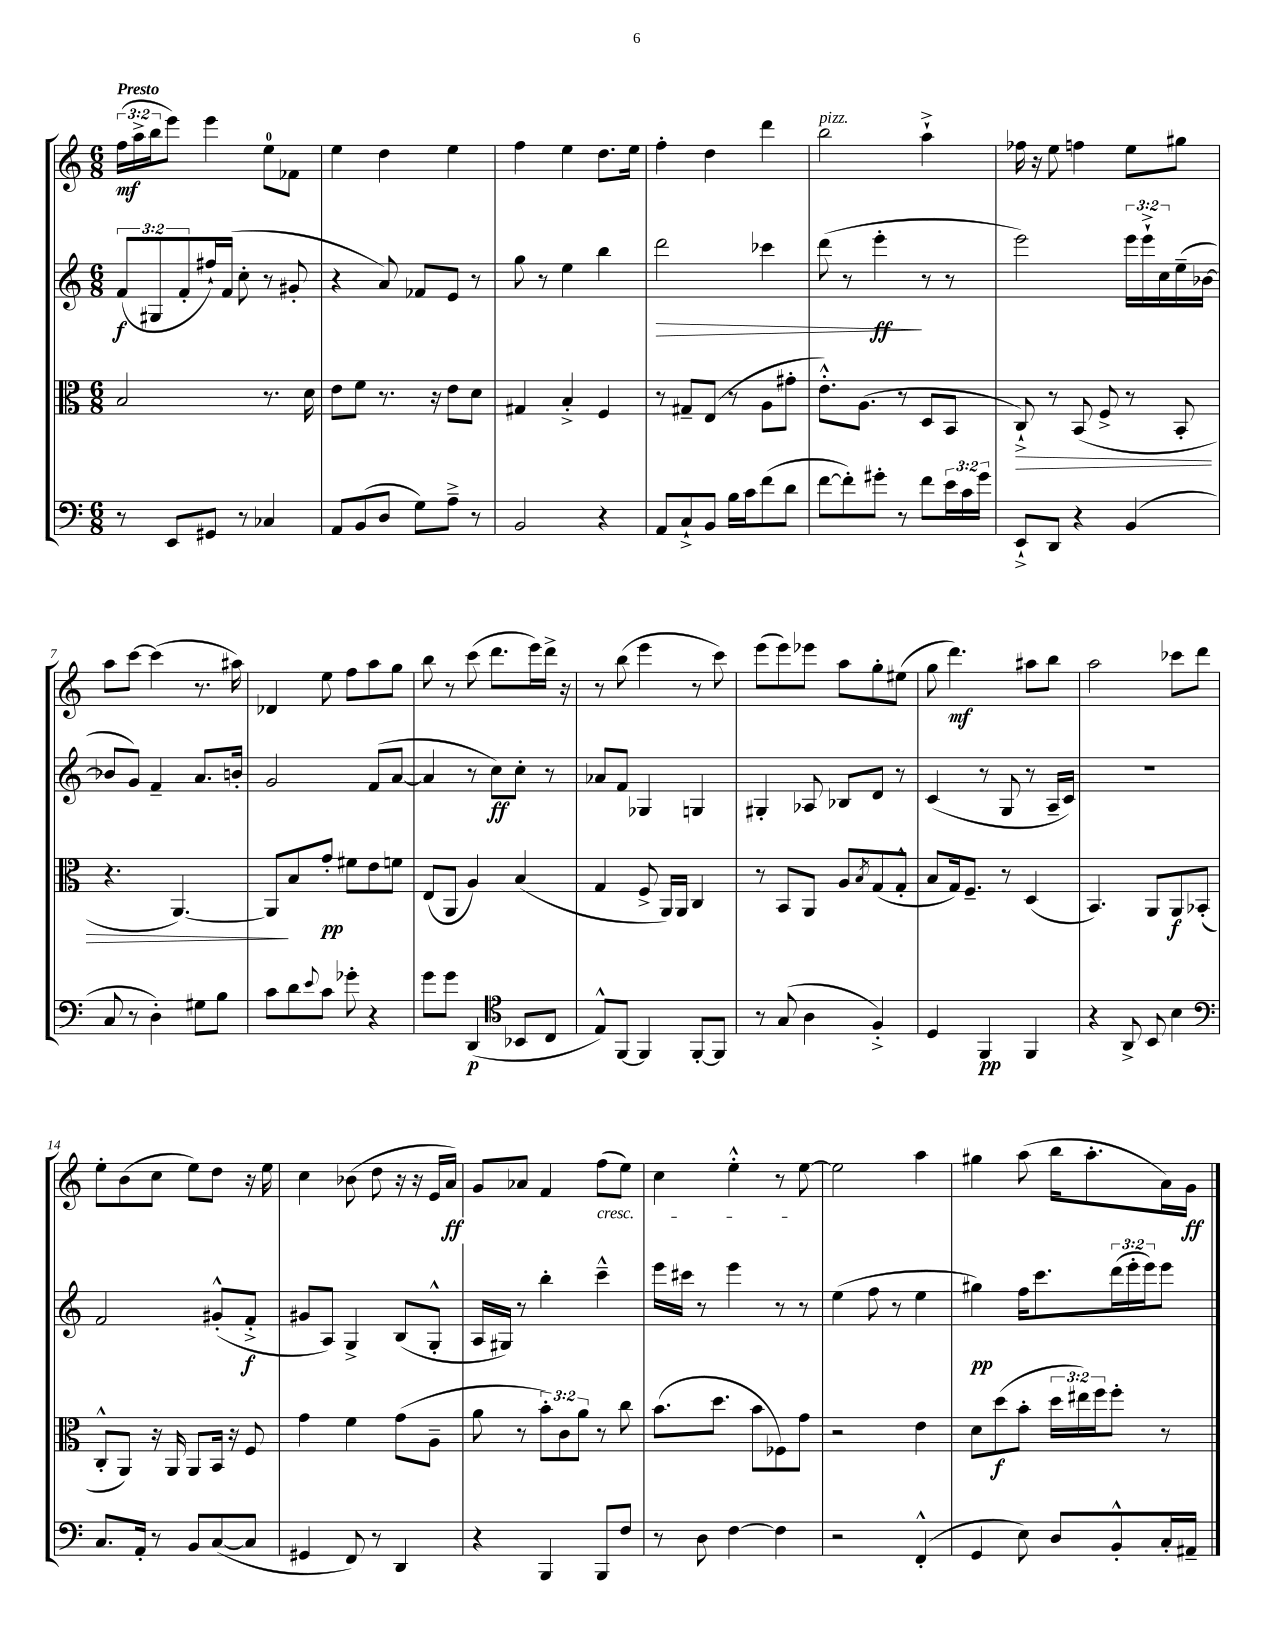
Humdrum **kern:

**kern	**kern	**kern	**kern
*staff4	*staff3	*staff2	*staff1
*clefF4	*clefC3	*clefG2	*clefG2
*k[]	*k[]	*k[]	*k[]
*M6/8	*M6/8	*M6/8	*M6/8
8r	2B/	(12f/L	(24ff\LL
.	.	.	24aa^\
.	.	12G#/	24bb\J
8EE/L	.	.	8eee\J)
.	.	12f'/	.
8GG#/J	.	16ff#`/L)	4eee\
.	.	(16f/JJ	.
8r	.	8cc'\	.
4C-/	8.r	8r	8ee\L
.	.	8g#'/	8f-\J
.	16d\	.	.
=	=	=	=
8AA/L	8e\L	4r	4ee\
(8BB/	8f\J	.	.
8D/J	8.r	8a/)	4dd\
8G\L)	.	8f-/L	.
.	16r	.	.
8A~^\J	8e\L	8e/J	4ee\
8r	8d\J	8r	.
=	=	=	=
2BB/	4G#/	8gg\	4ff\
.	.	8r	.
.	4B'^/	4ee\	4ee\
4r	4F/	4bb\	8.dd\L
.	.	.	16ee\Jk
=	=	=	=
8AA/L	8r	2ddd\	4ff'\
8C`^/	8G#~/L	.	.
8BB/J	(8E/J	.	4dd\
16B\LL	8r	.	.
16c\J	.	.	.
(8f\	8A\L	4ccc-\	4ddd\
8d\J	8g#'\J	.	.
=	=	=	=
[8f\L	8.e'^^\L)	(8ddd\	2bb\
8f'\])	.	8r	.
.	(8.A\J	.	.
8g#'\J	.	4eee'\	.
8r	8r	.	.
8f\L	8D/L	8r	4aa`^\
24e\L	8BB/J	8r	.
24c\	.	.	.
24g#\JJ	.	.	.
=	=	=	=
8EE`^/L	8C`^/)	2eee\)	16ff-\
.	.	.	16r
8DD/J	8r	.	8ee\
4r	(8BB/	.	4ff\
.	8F^/	.	.
(4BB/	8r	24eee\LL	8ee\L
.	.	24eee`^\	.
.	.	24cc\	.
.	8BB'/	(16ee~\	8gg#\J
.	.	[16b-\JJ	.
=	=	=	=
8C/	4.r	8b-/]L	8aa\L
8r	.	8g/J)	[8ccc\J
4D'\)	.	4f~/	(4ccc\]
.	[4.AA/)	.	.
8G#\L	.	8.a/L	8.r
8B\J	.	.	.
.	.	16b'/Jk	16aa#\)
=	=	=	=
8c\L	8AA/]L	2g/	4d-/
8d\	8B/	.	.
8qqe/	.	.	.
8c\J	8g'/J	.	8ee\
8g-'\	8f#\L	.	8ff\L
4r	8e\	(8f/L	8aa\
.	8f\J	[8a/J	8gg\J
=	=	=	=
8g\L	(8E/L	4a/]	8bb\
8g\J	8AA/J	.	8r
(4DD/	4A/)	8r	(8ccc\
.	.	8cc\L)	8.ddd\L
*clefC4	*	*	*
8BB-/L	(4B/	8cc'\J	.
.	.	.	16eee\L)
8C/J	.	8r	16ddd^\JJ
.	.	.	16r
=	=	=	=
8E^^/L)	4G/	8a-/L	8r
[8FF/J	.	8f/J	(8bb\
4FF/]	8F^/	4G-/	4eee\
.	16AA/LL)	.	.
.	16AA/JJ	.	.
[8FF'/L	4C/	4G/	8r
8FF/]J	.	.	8ccc\)
=	=	=	=
8r	8r	4G#'/	(8eee\L
(8G/	8BB/L	.	8eee\)
4A\	8AA/J	8A-/	8eee-\J
.	8A/L	8B-/L	8aa\L
.	8qB/	.	.
4F'^/)	(8G/	8d/J	8gg'\
.	8G'^^/J	8r	(8ee#\J
=	=	=	=
4D/	8B/L	(4c/	8gg\
.	16G/k)	.	4.ddd\)
.	8.F~/J	.	.
4FF/	.	8r	.
.	8r	8G/	.
4FF/	(4D/	8r	8aa#\L
.	.	16A~/LL	8bb\J
.	.	16c/JJ)	.
=	=	=	=
4r	4.BB/)	2.r	2aa\
8AA^/	.	.	.
8BB/	8AA/L	.	.
4B\	8AA/	.	8ccc-\L
.	(8BB-'/J	.	8ddd\J
=	=	=	=
*clefF4	*	*	*
8.C/L	8C'^^/L	2f/	8ee'\L
.	8AA/J)	.	(8b\
16AA'/Jk	.	.	.
8r	16r	.	8cc\J
.	16AA/	.	.
8BB/L	8AA/L	.	8ee\L)
([8C/	16BB/Jk	(8g#'^^/L	8dd\J
.	16r	.	.
8C/]J	8F/	8f'^/J	16r
.	.	.	16ee\
=	=	=	=
4GG#/	4g\	8g#/L	4cc\
.	.	8A/J)	.
8FF/)	4f\	4G^/	(8b-\
8r	.	.	8dd\
4DD/	(8g\L	(8B/L	16r
.	.	.	16r
.	8A~\J	8G'^^/J	16e/LL
.	.	.	16a/JJ)
=	=	=	=
4r	8a\	16A/LL	8g/L
.	.	16G#/JJ)	.
.	8r	8r	8a-/J
4BBB/	12b'\L)	4bb'\	4f/
.	12c\	.	.
.	12a\J	.	.
8BBB/L	8r	4ccc~^^\	(8ff\L
8F/J	8cc\	.	8ee\J)
=	=	=	=
8r	(8.b\L	16eee\LL	4cc\
.	.	16ccc#\JJ	.
8D\	.	8r	.
.	8.dd\J	.	.
[4F\	.	4eee\	4ee'^^\
.	8b\L	.	.
4F\]	8F-\)	8r	8r
.	8g\J	8r	[8ee\
=	=	=	=
2r	2r	(4ee\	2ee\]
.	.	8ff\	.
.	.	8r	.
(4FF'^^/	4e\	4ee\	4aa\
=	=	=	=
4GG/	8d\L	4gg#\)	4gg#\
.	(8dd\	.	.
8E\)	8b'\J	16ff\LK	(8aa\
.	.	8.ccc\	.
8D/L	24dd\LL	.	16bb\LK
.	24ee#\)	.	.
.	.	.	8.aa'\
.	24ff\J	.	.
8BB'^^/	8ff'\J	(24ddd\L	.
.	.	24eee'\	.
.	.	24eee\J)	.
16C'/L	8r	8eee\J	16a\L)
16AA#~/JJ	.	.	16g\JJ
==	==	==	==
*-	*-	*-	*-
